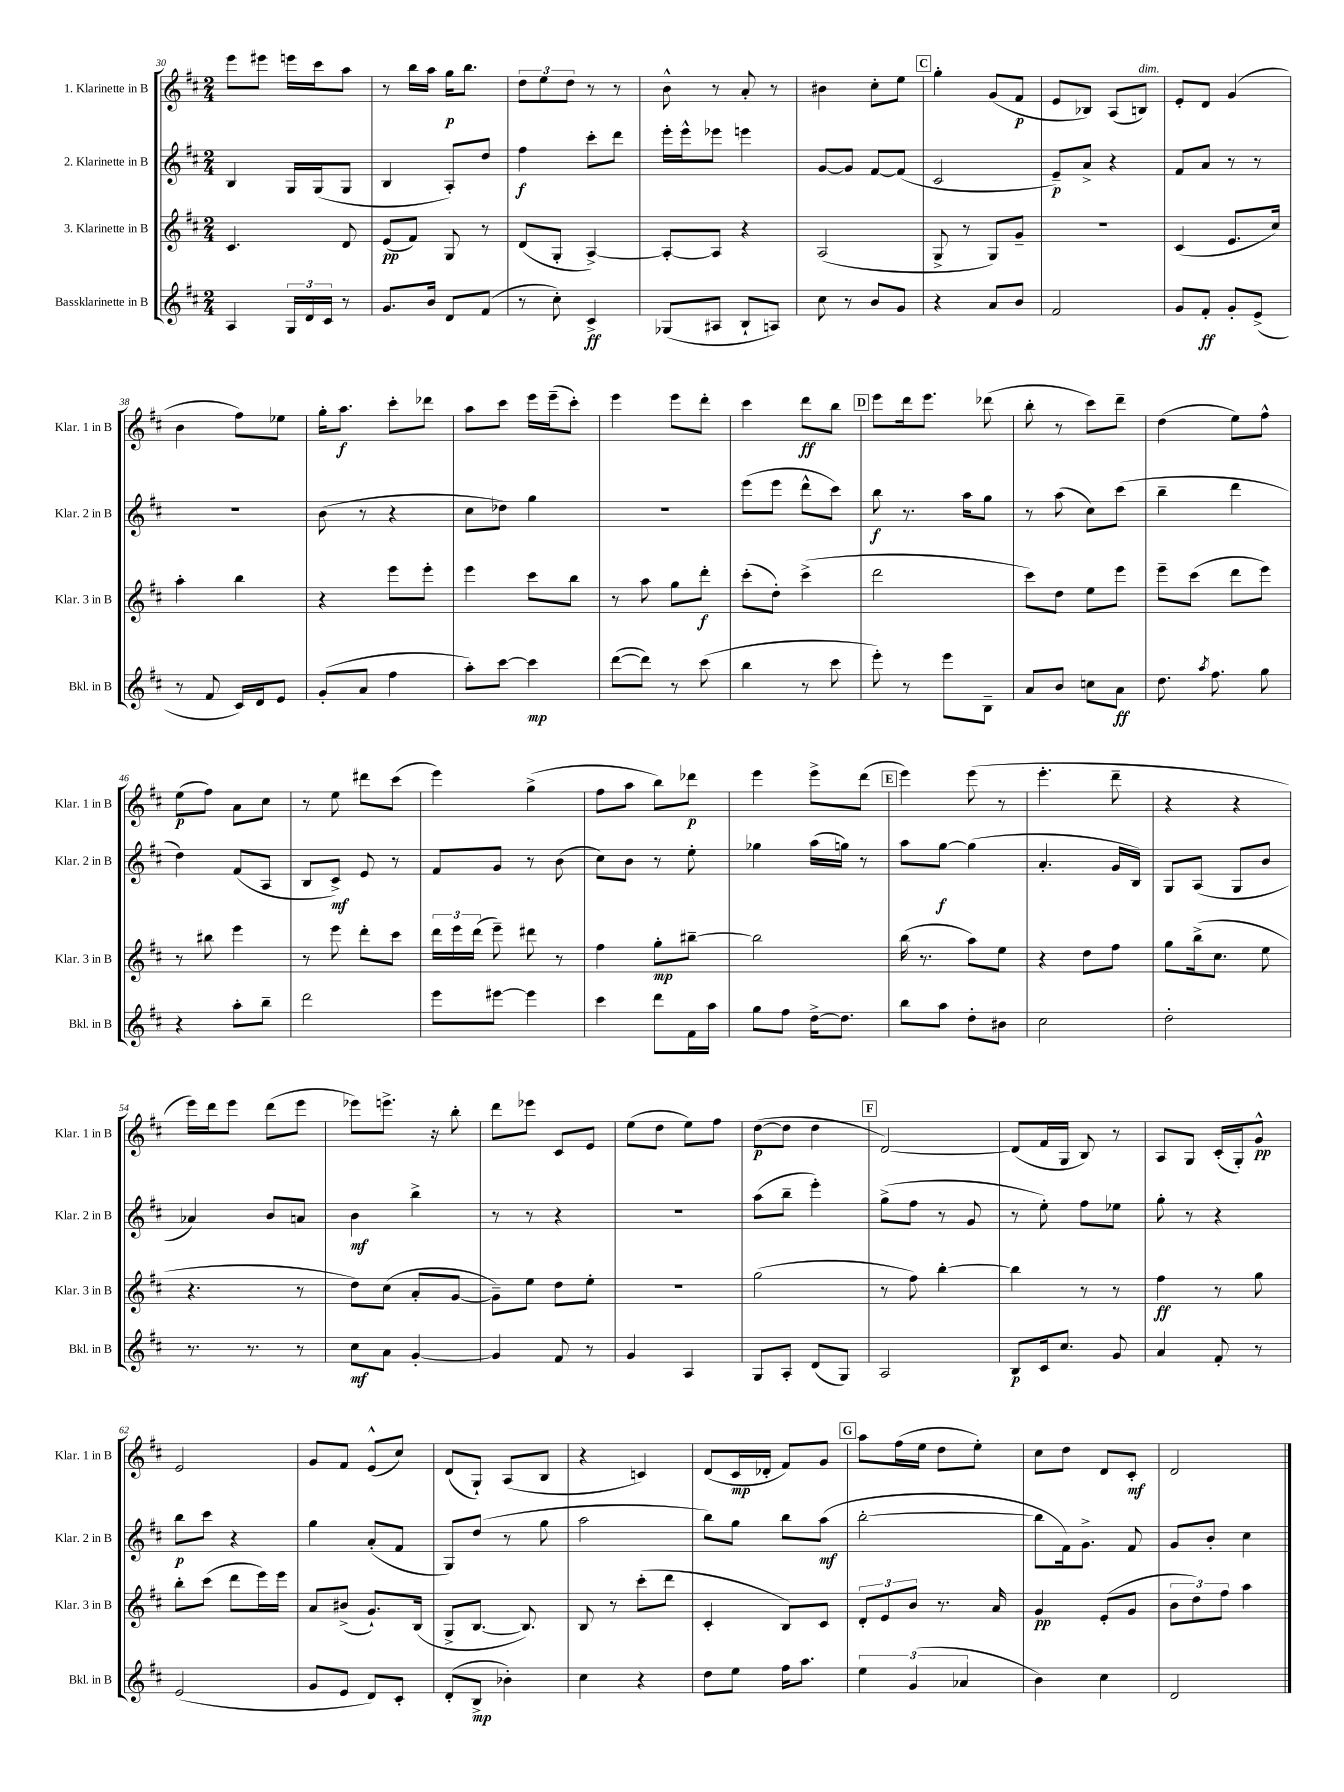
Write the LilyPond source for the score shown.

<<
\new StaffGroup <<
\new Staff = "s0" \with { instrumentName = "1. Klarinette in B" shortInstrumentName = "Klar. 1 in B" } {
    \clef treble \key d \major \numericTimeSignature \time 2/4
    \autoBeamOff e'''8[ eis'''8] e'''16[ cis'''16 a''8] |
    r8 b''16[ a''16] g''16[\p b''8.] |
    \tuplet 3/2 { d''8[ e''8 d''8] } r8 r8 |
    b'8-^ r8 a'8-. r8 |
    bis'4 cis''8[-. e''8] |
    \mark \markup { \box "C" } g''4-. g'8[( fis'8]\p |
    e'8[ bes8]) a8[( b8]^\markup { \italic "dim." }) |
    e'8[-. d'8] g'4( |
    b'4 fis''8[) ees''8] |
    g''16[-. a''8.]\f cis'''8[-. des'''8] |
    a''8[ cis'''8] e'''16[ e'''16--( cis'''8]-.) |
    e'''4 e'''8[ d'''8]-. |
    cis'''4 d'''8[\ff b''8] |
    \mark \markup { \box "D" } e'''8[ d'''16 e'''8.] des'''8( |
    b''8-. r8 cis'''8[) d'''8]-- |
    d''4( e''8[) fis''8]-^ |
    e''8[\p( fis''8]) a'8[ cis''8] |
    r8 e''8 dis'''8[ cis'''8]( |
    e'''4) g''4->( |
    fis''8[ a''8] b''8[) des'''8]\p |
    e'''4 e'''8[-> d'''8]( |
    \mark \markup { \box "E" } e'''4) e'''8( r8 |
    e'''4.-. d'''8-- |
    r4 r4 |
    e'''16[) d'''16 e'''8] d'''8[( e'''8] |
    ees'''8[) e'''8.]-> r16 b''8-. |
    d'''8[ ees'''8] cis'8[ e'8] |
    e''8[( d''8] e''8[) fis''8] |
    d''8[~\p( d''8] d''4 |
    \mark \markup { \box "F" } d'2~) |
    d'8[( fis'16 g16] b8) r8 |
    a8[ g8] cis'16[-.( g16-.) g'8]-^\pp |
    e'2 |
    g'8[ fis'8] e'8[-^( cis''8]) |
    d'8[( g8]-!) a8[( b8] |
    r4 c'4) |
    d'8[( cis'16\mp des'16]-. fis'8[) g'8] |
    \mark \markup { \box "G" } a''8[ fis''16( e''16] d''8[ e''8]-.) |
    cis''8[ d''8] d'8[ cis'8]-.\mf |
    d'2 \bar "|." |
}
\new Staff = "s1" \with { instrumentName = "2. Klarinette in B" shortInstrumentName = "Klar. 2 in B" } {
    \clef treble \key d \major \numericTimeSignature \time 2/4
    \autoBeamOff b4 g16[ g16( g8] |
    b4 a8[-.) d''8] |
    fis''4\f cis'''8[-. d'''8] |
    e'''16[-. e'''16-^ ees'''8] e'''4 |
    g'8[~ g'8] fis'8[~ fis'8]( |
    \mark \markup { \box "C" } cis'2 |
    e'8[--\p) a'8]-> r4 |
    fis'8[ a'8] r8 r8 |
    R2 |
    b'8( r8 r4 |
    cis''8[ des''8]) g''4 |
    R2 |
    e'''8[( e'''8] d'''8[-^ cis'''8]) |
    \mark \markup { \box "D" } b''8\f r8. a''16[ g''8] |
    r8 a''8( cis''8[) cis'''8]( |
    b''4-- d'''4 |
    d''4) fis'8[( a8] |
    b8[ cis'8]->\mf) e'8 r8 |
    fis'8[ g'8] r8 b'8( |
    cis''8[) b'8] r8 e''8-. |
    ges''4 a''16[( g''16]) r8 |
    \mark \markup { \box "E" } a''8[ g''8]~\f g''4( |
    a'4.-. g'16[ b16]) |
    g8[ a8]( g8[ b'8] |
    aes'4) b'8[ a'8] |
    b'4\mf b''4-> |
    r8 r8 r4 |
    R2 |
    a''8[( b''8]-- e'''4-.) |
    \mark \markup { \box "F" } g''8[->( fis''8] r8 g'8 |
    r8 e''8-.) fis''8[ ees''8] |
    g''8-. r8 r4 |
    b''8[\p cis'''8] r4 |
    g''4 a'8[-.( fis'8] |
    g8[) d''8]( r8 g''8 |
    a''2 |
    b''8[) g''8] b''8[ a''8]\mf( |
    \mark \markup { \box "G" } b''2~-. |
    b''8[ fis'16) g'8.]-> fis'8 |
    g'8[ b'8]-. cis''4 \bar "|." |
}
\new Staff = "s2" \with { instrumentName = "3. Klarinette in B" shortInstrumentName = "Klar. 3 in B" } {
    \clef treble \key d \major \numericTimeSignature \time 2/4
    \autoBeamOff cis'4. d'8 |
    e'8[\pp( fis'8]) g8 r8 |
    d'8[( g8]-. a4~->) |
    a8[~-. a8] r4 |
    a2( |
    \mark \markup { \box "C" } g8-> r8 g8[) g'8]-- |
    R2 |
    cis'4( e'8.[ cis''16]) |
    a''4-. b''4 |
    r4 e'''8[ e'''8]-. |
    e'''4 cis'''8[ b''8] |
    r8 a''8 g''8[ d'''8]-.\f |
    cis'''8[-.( d''8]-.) cis'''4->( |
    \mark \markup { \box "D" } d'''2 |
    cis'''8[) d''8] e''8[ e'''8] |
    e'''8[-- cis'''8]( d'''8[ e'''8]) |
    r8 bis''8 e'''4 |
    r8 e'''8 d'''8[-. cis'''8] |
    \tuplet 3/2 { d'''16[ e'''16 d'''16]( } e'''8--) dis'''8 r8 |
    fis''4 g''8[-.\mp bis''8]~-- |
    bis''2 |
    \mark \markup { \box "E" } b''16( r8. a''8[) e''8] |
    r4 d''8[ fis''8] |
    g''8[ b''16->( cis''8.] e''8 |
    r4. r8 |
    d''8[) cis''8]( a'8[-. g'8]~ |
    g'8[--) e''8] d''8[ e''8]-. |
    r2 |
    g''2( |
    \mark \markup { \box "F" } r8 fis''8) b''4~-. |
    b''4 r8 r8 |
    fis''4\ff r8 g''8 |
    b''8[-. cis'''8]( d'''8[ e'''16) e'''16] |
    a'8[ bis'8]->( g'8.[-!) b16]( |
    g8[-> b8.]~ b8.) |
    b8 r8 cis'''8[-.( d'''8] |
    cis'4-. b8[) cis'8] |
    \mark \markup { \box "G" } \tuplet 3/2 { d'8[-. e'8 b'8] } r8. a'16 |
    g'4\pp e'8[-.( g'8] |
    \tuplet 3/2 { b'8[ d''8) fis''8] } a''4 \bar "|." |
}
\new Staff = "s3" \with { instrumentName = "Bassklarinette in B" shortInstrumentName = "Bkl. in B" } {
    \clef treble \key d \major \numericTimeSignature \time 2/4
    \autoBeamOff a4 \tuplet 3/2 { g16[ d'16 cis'16] } r8 |
    g'8.[ b'16] d'8[ fis'8]( |
    r8 cis''8-.) cis'4->\ff |
    ges8[( ais8] b8[-! a8]) |
    cis''8 r8 b'8[ g'8] |
    \mark \markup { \box "C" } r4 a'8[ b'8] |
    fis'2 |
    g'8[ fis'8]-.\ff g'8[-. e'8]->( |
    r8 fis'8 cis'16[) d'16 e'8] |
    g'8[-.( a'8] fis''4 |
    a''8[-.) cis'''8]~ cis'''4\mp |
    d'''8[~( d'''8]) r8 cis'''8( |
    b''4 r8 cis'''8 |
    \mark \markup { \box "D" } e'''8-.) r8 e'''8[ b8]-- |
    a'8[ b'8] c''8[ a'8]\ff |
    d''8. \acciaccatura { a''8 } fis''8. g''8 |
    r4 a''8[-. b''8]-- |
    d'''2 |
    e'''8[ eis'''8]~ eis'''4 |
    cis'''4 d'''8[ fis'16 a''16] |
    g''8[ fis''8] d''16[~-> d''8.] |
    \mark \markup { \box "E" } b''8[ a''8] d''8[-. bis'8] |
    cis''2 |
    d''2-. |
    r8. r8. r8 |
    cis''8[\mf a'8] g'4~-. |
    g'4 fis'8 r8 |
    g'4 a4 |
    g8[ a8]-. d'8[( g8]) |
    \mark \markup { \box "F" } a2 |
    b8[\p cis'16 cis''8.] g'8 |
    a'4 fis'8-. r8 |
    e'2( |
    g'8[ e'8] d'8[) cis'8]-. |
    d'8[-.( b8]->\mp bes'4-.) |
    cis''4 r4 |
    d''8[ e''8] fis''16[ a''8.] |
    \mark \markup { \box "G" } \tuplet 3/2 { e''4 g'4( aes'4 } |
    b'4) cis''4 |
    d'2 \bar "|." |
}
>>
>>
\layout { \context { \Score currentBarNumber = #30 } }
